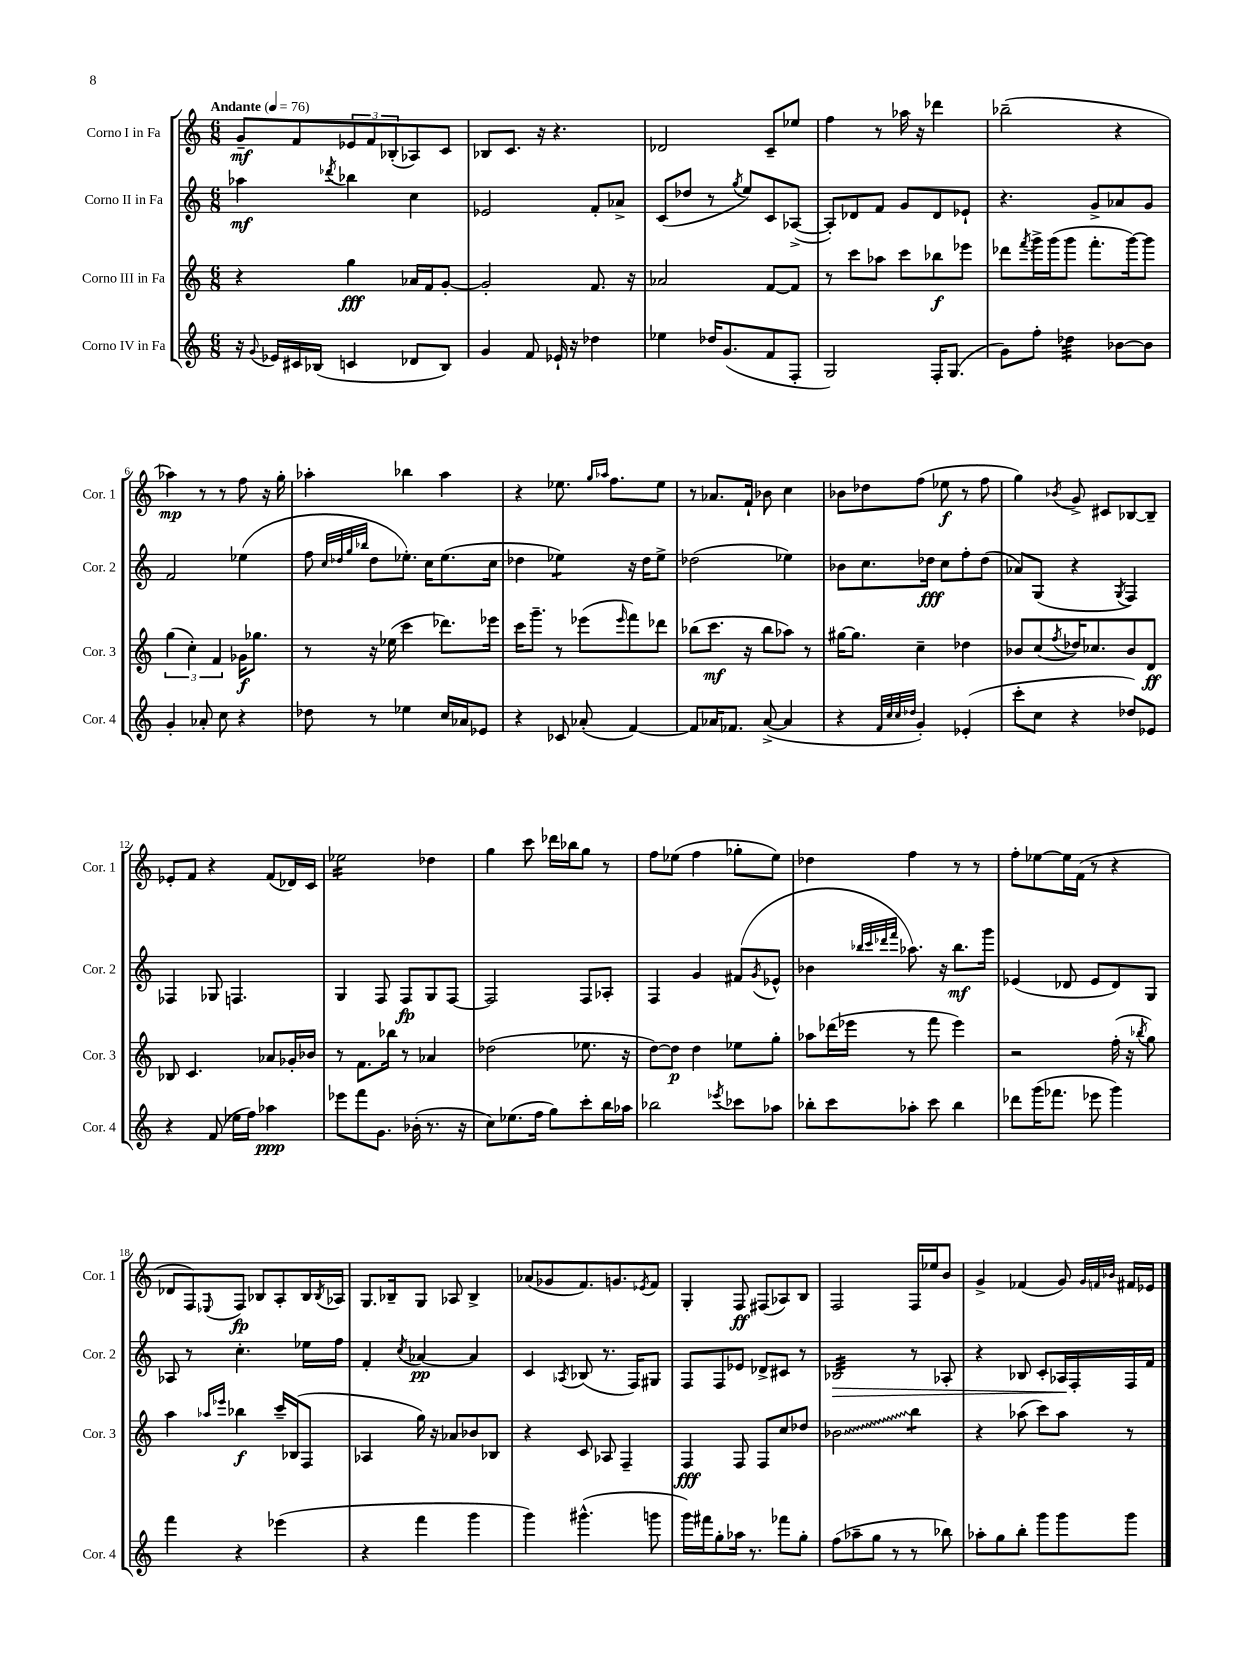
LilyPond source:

<<
\new StaffGroup <<
\new Staff = "s0" \with { instrumentName = "Corno I in Fa" shortInstrumentName = "Cor. 1" } {
    \clef treble \key c \major \numericTimeSignature \time 6/8 \tempo "Andante" 4 = 76
    g'8--\mf f'8 \tuplet 3/2 { ees'8 f'8 bes8-.( } aes8) c'8 |
    bes8 c'8. r16 r4. |
    des'2 c'8-- ees''8 |
    f''4 r8 aes''16 r16 des'''4 |
    bes''2--( r4 |
    aes''4\mp) r8 r8 f''8 r16 g''16-. |
    aes''4-. bes''4 aes''4 |
    r4 ees''8. \grace { g''16 aes''16 } f''8. ees''8 |
    r8 aes'8. f'16-! bes'8 c''4 |
    bes'8 des''8 f''8( ees''8\f r8 f''8 |
    g''4) \acciaccatura { bes'8 } g'8-> cis'8 bes8~ bes8-- |
    ees'8-. f'8 r4 f'8( des'16) c'16 |
    ees''2:16 des''4 |
    g''4 c'''8 des'''16 bes''16 g''8 r8 |
    f''8 ees''8( f''4 ges''8-. ees''8) |
    des''4 f''4 r8 r8 |
    f''8-. ees''8~ ees''16 f'16( r8 r4 |
    des'8 f8) \appoggiatura { ees8 } f8\fp bes8 a8-. bes16 \acciaccatura { bes8 } aes16 |
    g8. bes16-- g8 aes8 bes4-> |
    aes'8( ges'8 f'8.) g'8. \acciaccatura { ees'8 } f'8 |
    g4-. f8\ff fis8( aes8) b8 |
    f2 f16 ees''16 b'8 |
    g'4-> fes'4( g'8) \grace { g'32 f'32 bes'32 } fis'16 ees'16 \bar "|." |
}
\new Staff = "s1" \with { instrumentName = "Corno II in Fa" shortInstrumentName = "Cor. 2" } {
    \clef treble \key c \major \numericTimeSignature \time 6/8
    aes''4\mf \acciaccatura { des'''8 } bes''4 c''4 |
    ees'2 f'8-. aes'8-> |
    c'8( des''8 r8 \acciaccatura { g''8 } e''8) c'8 aes8~->( |
    aes8-.) des'8 f'8 g'8 des'8 ees'8-! |
    r4. g'8-> aes'8 g'8 |
    f'2 ees''4( |
    f''8 \grace { c''32 des''32 g''32 bes''32 } des''8 ees''8.-.) c''16 ees''8.( c''16 |
    des''4 ees''4:8) r16 des''16 ees''8-> |
    des''2( ees''4) |
    bes'8 c''8. des''16\fff c''8 f''8-. des''8( |
    aes'8) g8( r4 \acciaccatura { g8 } f4) |
    fes4 ges8 f4. |
    g4 f8 f8\fp g8 f8~ |
    f2 f8 aes8-. |
    f4 g'4 fis'8( \acciaccatura { g'8 } ees'8-^ |
    bes'4 \grace { bes''32 c'''32 des'''32 f'''32 } aes''8.) r16 bes''8.\mf g'''16 |
    ees'4( des'8 ees'8 des'8) g8 |
    aes8 r8 c''4.-. ees''16 f''16 |
    f'4-. \acciaccatura { c''8 } aes'4~\pp aes'4 |
    c'4 \acciaccatura { aes8 } bes8( r8. f16) gis8 |
    f8 f8 ees'8 des'8-> cis'8 r8 |
    bes2:32\> r8 aes8-. |
    r4 bes8 c'8-. aes16\! f16-. f16 f'16 \bar "|." |
}
\new Staff = "s2" \with { instrumentName = "Corno III in Fa" shortInstrumentName = "Cor. 3" } {
    \clef treble \key c \major \numericTimeSignature \time 6/8
    r4 g''4\fff aes'16 f'16 g'8~-. |
    g'2-. f'8. r16 |
    aes'2 f'8~ f'8 |
    r8 c'''8 aes''8 c'''8 bes''8\f ees'''8 |
    des'''8 \acciaccatura { f'''8 } g'''16-> g'''16( g'''8 f'''8.-. g'''16~) g'''8 |
    \tuplet 3/2 { g''4( c''4-.) f'4 } ges'16\f ges''8. |
    r8 r16 ees''16( c'''4 des'''8.) ees'''16 |
    c'''16 g'''8.-- r8 ees'''8( \grace { ees'''16 } f'''8) des'''8 |
    bes''8( c'''8.\mf r16 bes''8 aes''8) r8 |
    gis''16~ gis''8. c''4-- des''4 |
    bes'8 c''8( \acciaccatura { f''8 } des''16) ces''8. bes'8 d'8\ff |
    bes8 c'4. aes'8 ges'16-. bes'16 |
    r8 f'8. bes''16 r8 aes'4 |
    des''2( ees''8. r16 |
    d''8~) d''8\p d''4 ees''8 g''8-. |
    aes''8 des'''16( ees'''16 r8 f'''8 ees'''4) |
    r2 f''16-.( r16 \acciaccatura { bes''8 } g''8) |
    a''4 \grace { aes''16 ees'''16 } bes''4\f c'''16-- bes16( f8 |
    aes4 g''16) r16 aes'8 bes'8 bes8 |
    r4 c'8 aes8 f4-- |
    f4\fff f8 f8 c''8 des''8 |
    \once \override Glissando.style = #'zigzag bes'2\glissando b''4:8 |
    r4 aes''8( c'''8) aes''8 r8 \bar "|." |
}
\new Staff = "s3" \with { instrumentName = "Corno IV in Fa" shortInstrumentName = "Cor. 4" } {
    \clef treble \key c \major \numericTimeSignature \time 6/8
    r16 \appoggiatura { g'8 } ees'16 cis'16 bes16( c'4 des'8 bes8) |
    g'4 f'8 ees'16-! r16 des''4 |
    ees''4 des''16 g'8.( f'8 f8-. |
    g2) f16-. g8.( |
    g'8) f''8-. des''4:32 bes'8~ bes'8 |
    g'4-. aes'8-. c''8 r4 |
    des''8 r8 ees''4 c''16 aes'16 ees'8 |
    r4 ces'8 aes'8-.( f'4~) |
    f'8 aes'16 fes'8. aes'8~->( aes'4 |
    r4 \grace { f'32 c''32 c''32 des''32 } g'4-.) ees'4-.( |
    c'''8-. c''8 r4 des''8) ees'8 |
    r4 f'8( ees''16 f''16) aes''4\ppp |
    ees'''8 f'''8 g'8. bes'16-.( r8. r16 |
    c''8) ees''8.( f''16 g''8) c'''8-. b''16 aes''16 |
    bes''2 \acciaccatura { ees'''8 } ces'''8 aes''8 |
    bes''8-. c'''8 aes''8-. c'''8 bes''4 |
    des'''8 g'''16( fes'''8. ees'''8 g'''4) |
    f'''4 r4 ees'''4( |
    r4 f'''4 g'''4 |
    g'''4) gis'''4.-^( g'''8 |
    g'''16) fis'''16 g''8-. aes''16 r8. fes'''8 g''8-. |
    f''8( aes''8-- g''8 r8 r8 bes''8) |
    aes''8-. g''8 b''8-. g'''8 g'''8 g'''8 \bar "|." |
}
>>
>>
